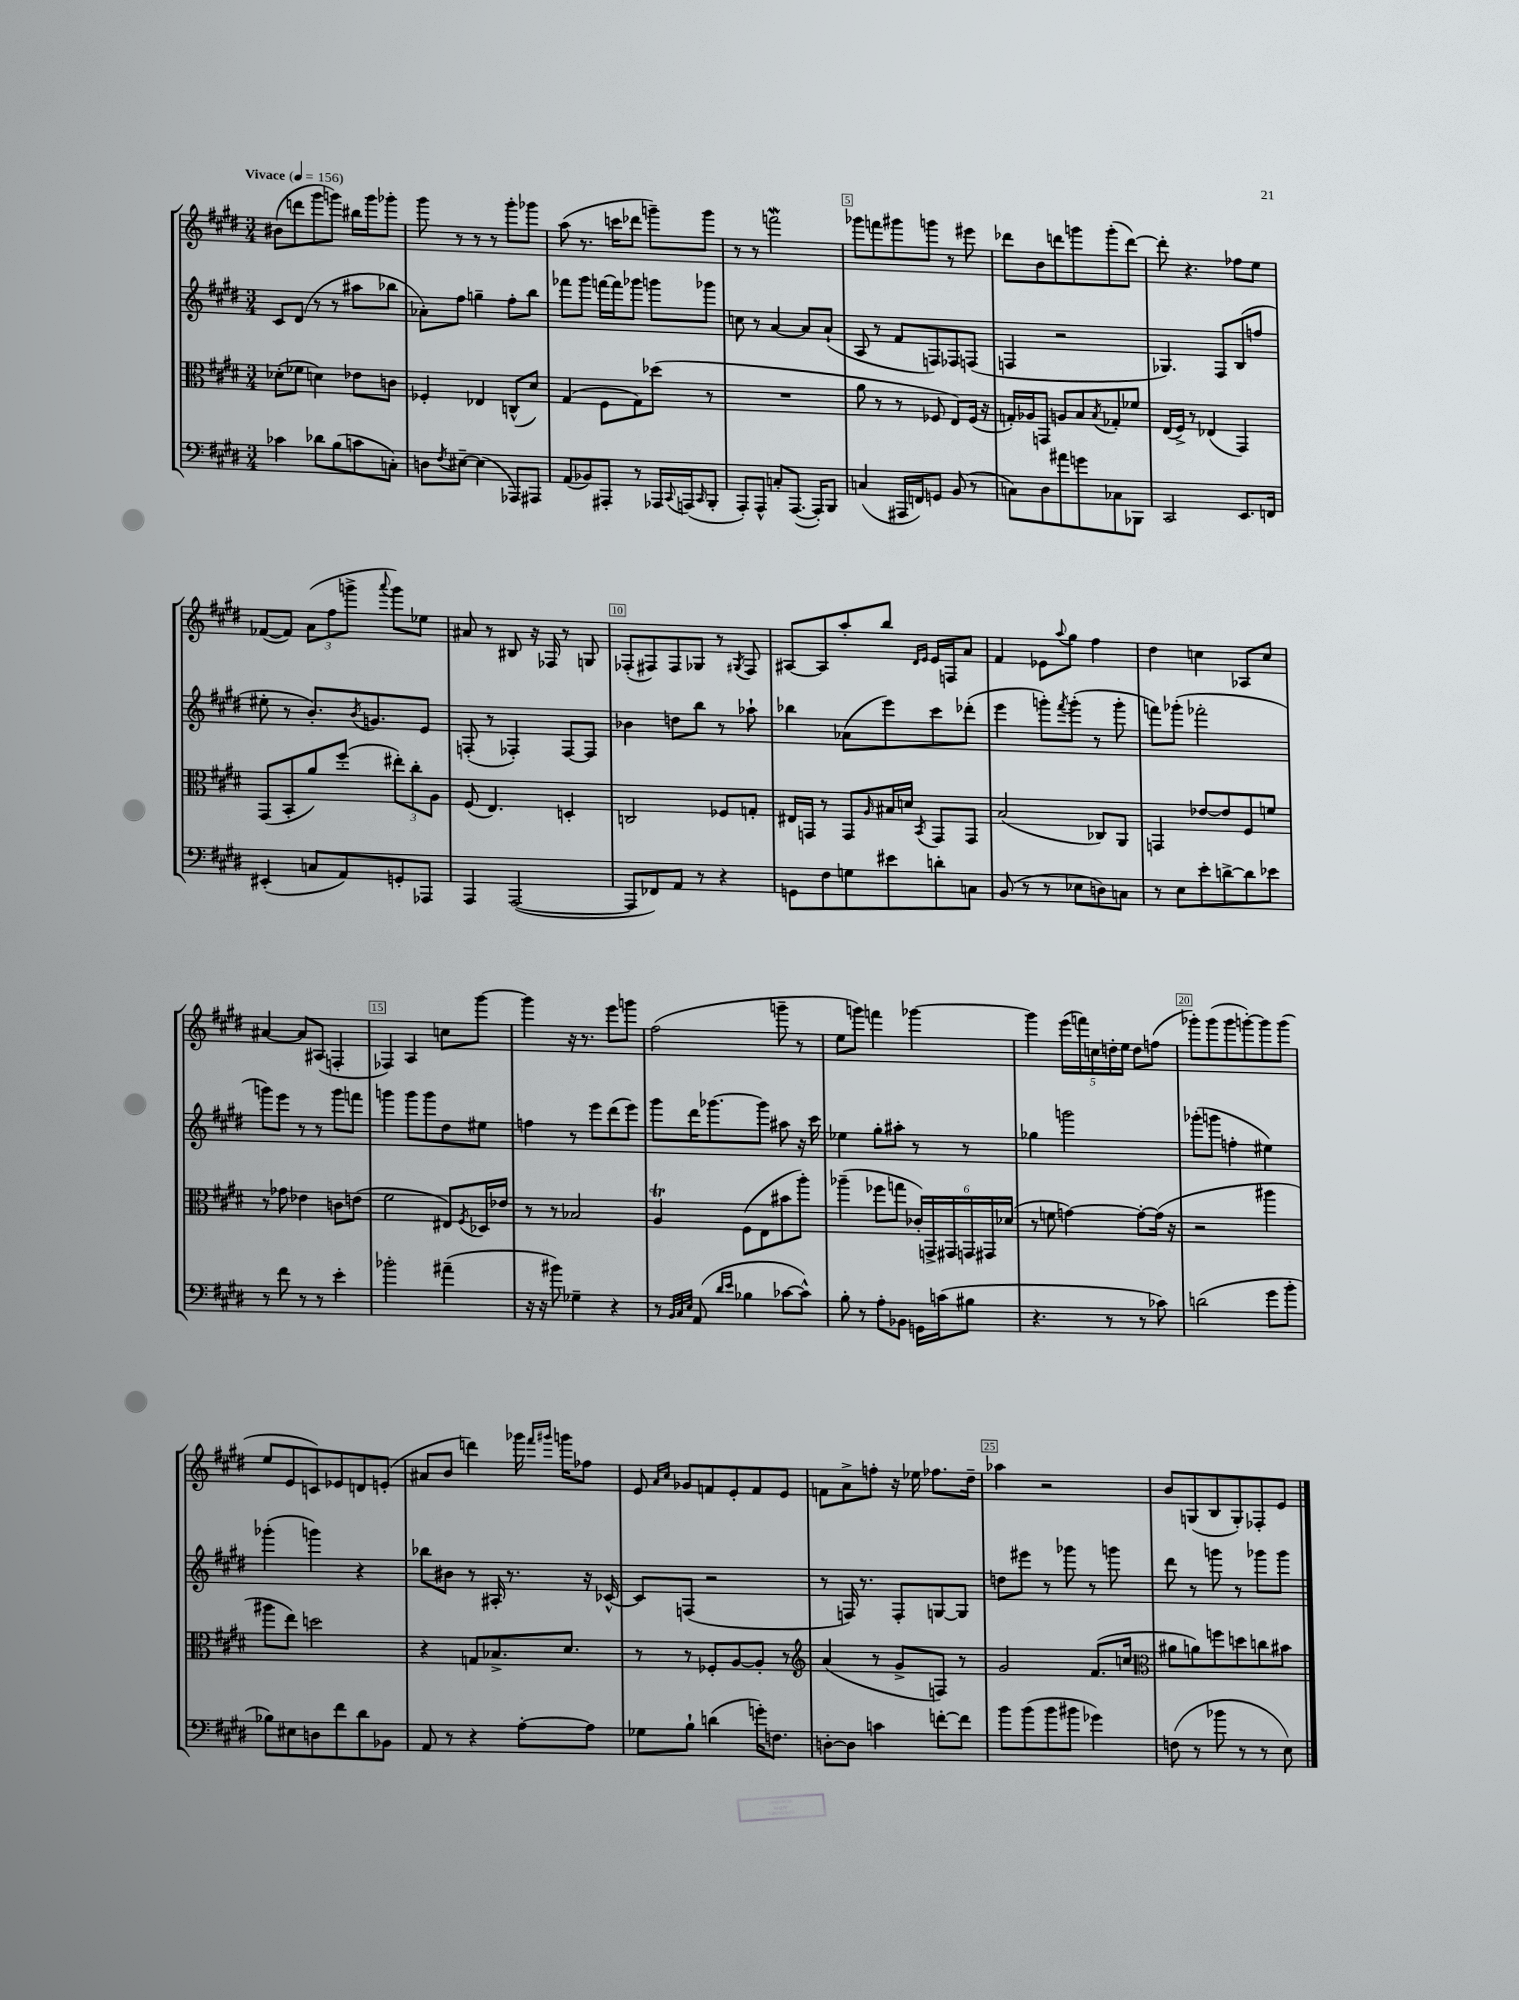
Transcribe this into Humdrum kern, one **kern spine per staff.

**kern	**kern	**kern	**kern
*staff4	*staff3	*staff2	*staff1
*clefF4	*clefC3	*clefG2	*clefG2
*k[f#c#g#d#]	*k[f#c#g#d#]	*k[f#c#g#d#]	*k[f#c#g#d#]
*M3/4	*M3/4	*M3/4	*M3/4
*MM156	*MM156	*MM156	*MM156
4c-\	(8d-'\L	8c#/L	(8b#\L
.	8f-\J	(8d#/J	8ddd\
8d-\L	4d\)	8r	8ggg#\
(8B\	.	8r	8ggg\J)
8c\	8e-\L	8aa#\L	16bb#\LL
.	.	.	16ggg\J
8C'\J)	8c\J	8bb-\J	8ggg-'\J
=	=	=	=
8D\L	4F-'/	8a-'\L)	8ggg#\
8qF#/	.	.	.
[8E#~\J	.	8ff#\J	8r
(4E#\]	4E-/	4gg~\	8r
.	.	.	8r
8AAA-/L)	(8C^^/L	8ff#'\L	8ggg#'\L
8AAA#/J	8d#/J)	8bb\J	8ggg-\J
=	=	=	=
(8AA/L	(4G#/	8fff-\L	(8aa\
8BB-/)	.	8ggg#\J	8.r
8AAA#'/J	8F#\L	[16fff\LL	.
.	.	16fff\]J	16ccc\LK
8r	8G#\)	8ggg-\J	8ddd-\J
16AAA-/LL	(8dd-\J	8ggg\L	8ggg~\L)
8qqCC#/	.	.	.
(16AAA/J	.	.	.
16qqCC#/	.	.	.
8BBB'/J	8r	8ggg-\J	8ggg\J
=	=	=	=
8AAA'/L)	2.r	8cc\	8r
8AAA^^/J	.	8r	8r
8C'/L	.	[4a/	2fff\
([8.AAA/J	.	.	.
.	.	8a/]L	.
16AAA'/]LK)	.	.	.
8BBB/J	.	(8a`/J	.
=	=	=	=
(4C/	8a\	8A/	8ggg-\L
.	8r	8r	8fff\
16AAA#/LL	8r	8f#/L	8ggg#\
16FF/J)	.	.	.
8GG/J	8F-/	8F/)	8ggg\J
(8BB/	8E/L)	8F-/	8r
8r	(16F-/Jk	(8F/J	8eee#\
.	16r	.	.
=	=	=	=
8C\L)	16G'/LL)	4F/	8ddd-\L
.	16A-/J	.	.
8D#\	8GG/J	.	8b\
8a#\	8A/L	2r	8ddd\
8g\	8B/	.	8ggg\
.	8qB/	.	.
8C-\	8G-'/	.	(8ggg'\
8BBB-\J	8f-/J	.	[8ddd\J)
=	=	=	=
2CC#/	(16E/LL	4.G-/)	8ddd'\]
.	16F#^/JJ)	.	.
.	8r	.	4.r
.	(4E-/	.	.
.	.	8F#/L	.
8.EE/L	4GG#/)	(8B/	8ff-\L
.	.	8ff/J	8ee\J
16FF/Jk	.	.	.
=	=	=	=
(4EE#'/	(8GG#/L	8ee#'\	([8f-/L
.	8BB'/	8r	8f-/]J)
8C/L	8a/)	8.b'/L)	(12a\L
.	.	.	12ff#\
8AA/)	(8ff#'/J	.	.
.	.	.	12ggg^\J
.	.	8qb/	.
.	.	8.g/	.
.	.	.	8qqaaa/
8GG'/	12ee#'\L)	.	8ggg\L)
.	12cc#'\	.	.
8AAA-/J	.	8e/J	8ee-\J
.	12A\J	.	.
=	=	=	=
4AAA/	(8F#/	(8F'/	8a#/
.	4.E/)	8r	8r
([2AAA/	.	4F-'/)	8B#/
.	.	.	16r
.	.	.	16F-/
.	4D'/	[8F-/L	8r
.	.	8F-/]J	8G/
=	=	=	=
8AAA/]L	2C/	4b-\	(8F-'/L
8FF-/)	.	.	8F#/)
8AA/J	.	8dd\L	8F#/
8r	.	8bb\J	8G-/J
4r	8F-/L	8r	8r
.	.	.	8qG#/
.	8G'/J	8aa-`\	8F#/
=	=	=	=
8GG\L	16E#/LL	4bb-\	[8A#/L
.	16GG/JJ	.	.
8F#\	8r	.	8A#/]
8G\	8GG/L	(8a-\L	8aa'/
.	16qqA/	.	.
8e#\	16B#/L	8eee\)	8bb/J
.	16d/JJ	.	.
.	.	.	16qqd#/LL
.	8qBB/	.	16qqe/JJ
8d'\	8GG/L	8ccc#\	16e/LL
.	.	.	16F/J
8C\J	8GG/J	(8ddd-'\J	8a/J
=	=	=	=
(8BB/	(2B/	4eee\	4f#/
8r	.	.	.
8r	.	8ggg'\L)	8e-\L
.	.	8qfff#/	8qqaa/
8E-\L	.	(8ggg'\J	8gg#\J
8D\)	8C-/L)	8r	4ff#\
8C\J	8AA/J	8ggg'\	.
=	=	=	=
8r	4GG/	8fff\L)	4dd#\
8E\L	.	(8ggg-'\J	.
8e'\	[8e-/L	2fff-'\	4cc\
[8d^\	8e-/]	.	.
8d\]	8F#/	.	8A-/L
8e-\J	8f/J	.	8cc/J
=	=	=	=
8r	8r	8ggg\L)	[4a#/
8f#\	8g-\	8eee\J	.
8r	4e-\	8r	8a#/]L
8r	.	8r	(8A#/J
4e'\	8c\L	8ggg\L	4F'/
.	(8e\J	8fff\J	.
=	=	=	=
2b-'\	2f#\	4ggg\	4F-/)
.	.	8ggg\L	4A/
.	.	8ggg\	.
(4a#~\	8E#/L)	8dd#\	8cc\L
.	8qF#/	.	.
.	16D-/L	8ee#\J	[8ggg#\J
.	16e-/JJ	.	.
=	=	=	=
16r	8r	4ff\	4ggg#\]
16r	.	.	.
8b#\)	8r	.	.
4G-~\	2B-/	8r	16r
.	.	.	8.r
.	.	8eee\L	.
4r	.	(8ddd#\	8eee\L
.	.	8eee\J)	8ggg\J
=	=	=	=
8r	4A/	8ggg#\L	(2ff#\
32qqBB/LLL	.	.	.
32qqC#/	.	.	.
32qqE/JJJ	.	.	.
(8AA/	.	16ddd#\K	.
.	.	[8.ggg-\	.
16qqd#/LL	.	.	.
16qqe/JJ	.	.	.
4B-\	(8F#\L	.	.
.	8E\	8ggg-\]J	.
[8c-\L	8b#\	8aa#\	8ggg~\
8c-^^\]J)	8aa'\J)	16r	8r
.	.	16ccc#\	.
=	=	=	=
8B'\	(4aa-~\	4ee-\	8ee\L
8r	.	.	8ggg\J)
8A'\L	8ff-\L	8gg#'\L	4fff\
8BB-\J	8gg\J	8aa#'\J	.
16GG\LL	24c-'/LL)	8r	[4ggg-\
.	24GG^/	.	.
(16c\J	.	.	.
.	24GG#/	.	.
8B#\J	24GG/	8r	.
.	24GG#/	.	.
.	(24d-/JJ	.	.
=	=	=	=
4.r	8r	4gg-\	4ggg-\]
.	8f\	.	.
.	[4g\)	2ggg\	(20eee\LL
.	.	.	20fff\)
.	.	.	20cc\
8r	.	.	.
.	.	.	20dd'\
.	.	.	20ee\JJ
8r	8g'\_L	.	8dd\L
8c-\)	(16g\]Jk	.	(8ff\J
.	16r	.	.
=	=	=	=
(2d\	2r	(8ggg-'\L	8ggg-'\L)
.	.	8ggg\J	(8ggg-\
.	.	4ff'\	8ggg-\
.	.	.	[8ggg'\)
8g#\L	4aa#\	4ee#\)	8ggg\]
8b'\J	.	.	(8ggg\J
=	=	=	=
8B-\L)	8aa#\L	(4ggg-'\	8ee/L
8E#\	8ee\J)	.	8e/
8D\	2dd\	4ggg\)	8c/)
8f#\	.	.	8e-/
8d#\	.	4r	8d/
8BB-\J	.	.	(8e'/J
=	=	=	=
8AA/	4r	8bb-\L	8a#/L
8r	.	8b#\J	8b/J
4r	8G/L	8r	4ddd\)
.	8.B-^/	16A#'/	.
.	.	8.r	.
[8A'\L	.	.	16ggg-\
.	.	.	16qqfff#/LL
.	.	.	16qqggg#/JJ
.	8.d#/J	.	16ggg\LK
8A\]J	.	16r	8ff-\J
.	.	[16c-^^/	.
=	=	=	=
8G-\L	8r	8c-/]L	8e/
.	.	.	16qqa/LL
.	.	.	16qqcc#/JJ
8B`\J	8r	(8F/J	8g-/L
(4d\	8F-'/L	2r	8f/
.	[8A/	.	8e'/
16g'\LK)	8A'/]J	.	8f/
8.F\J	.	.	.
.	8r	.	8e/J
=	=	=	=
*	*clefG2	*	*
[8D'\L	(4a/	8r	8f\L
8D\]J	.	16F/)	8a^\
.	.	8.r	.
4c\	8r	.	8ff'\J
.	8g#^/L	8F'/L	16r
.	.	.	16ee-\
[8f'\L	8F/J)	[8G/	8.ff-\L
8f\]J	8r	8G/]J	.
.	.	.	16dd#~\Jk
=	=	=	=
8b\L	2g#/	8dd\L	4aa-\
(8b\	.	8eee#\J	.
8b\	.	8r	2r
8b#\J	.	8ggg-\	.
4g-\)	(8.f#/L	8r	.
.	.	8ggg\	.
.	16cc/Jk	.	.
=	=	=	=
*	*clefC3	*	*
(8F\	8a#\L	8ddd#\	8b/L
8r	8a\)	8r	(8G/
8b-\	8ff\	8ggg\	8B/
8r	8dd\	8r	8G'/)
8r	8cc\	8ggg-\L	8F-'/
8E\)	8b#\J	8ggg-\J	8e/J
==	==	==	==
*-	*-	*-	*-
